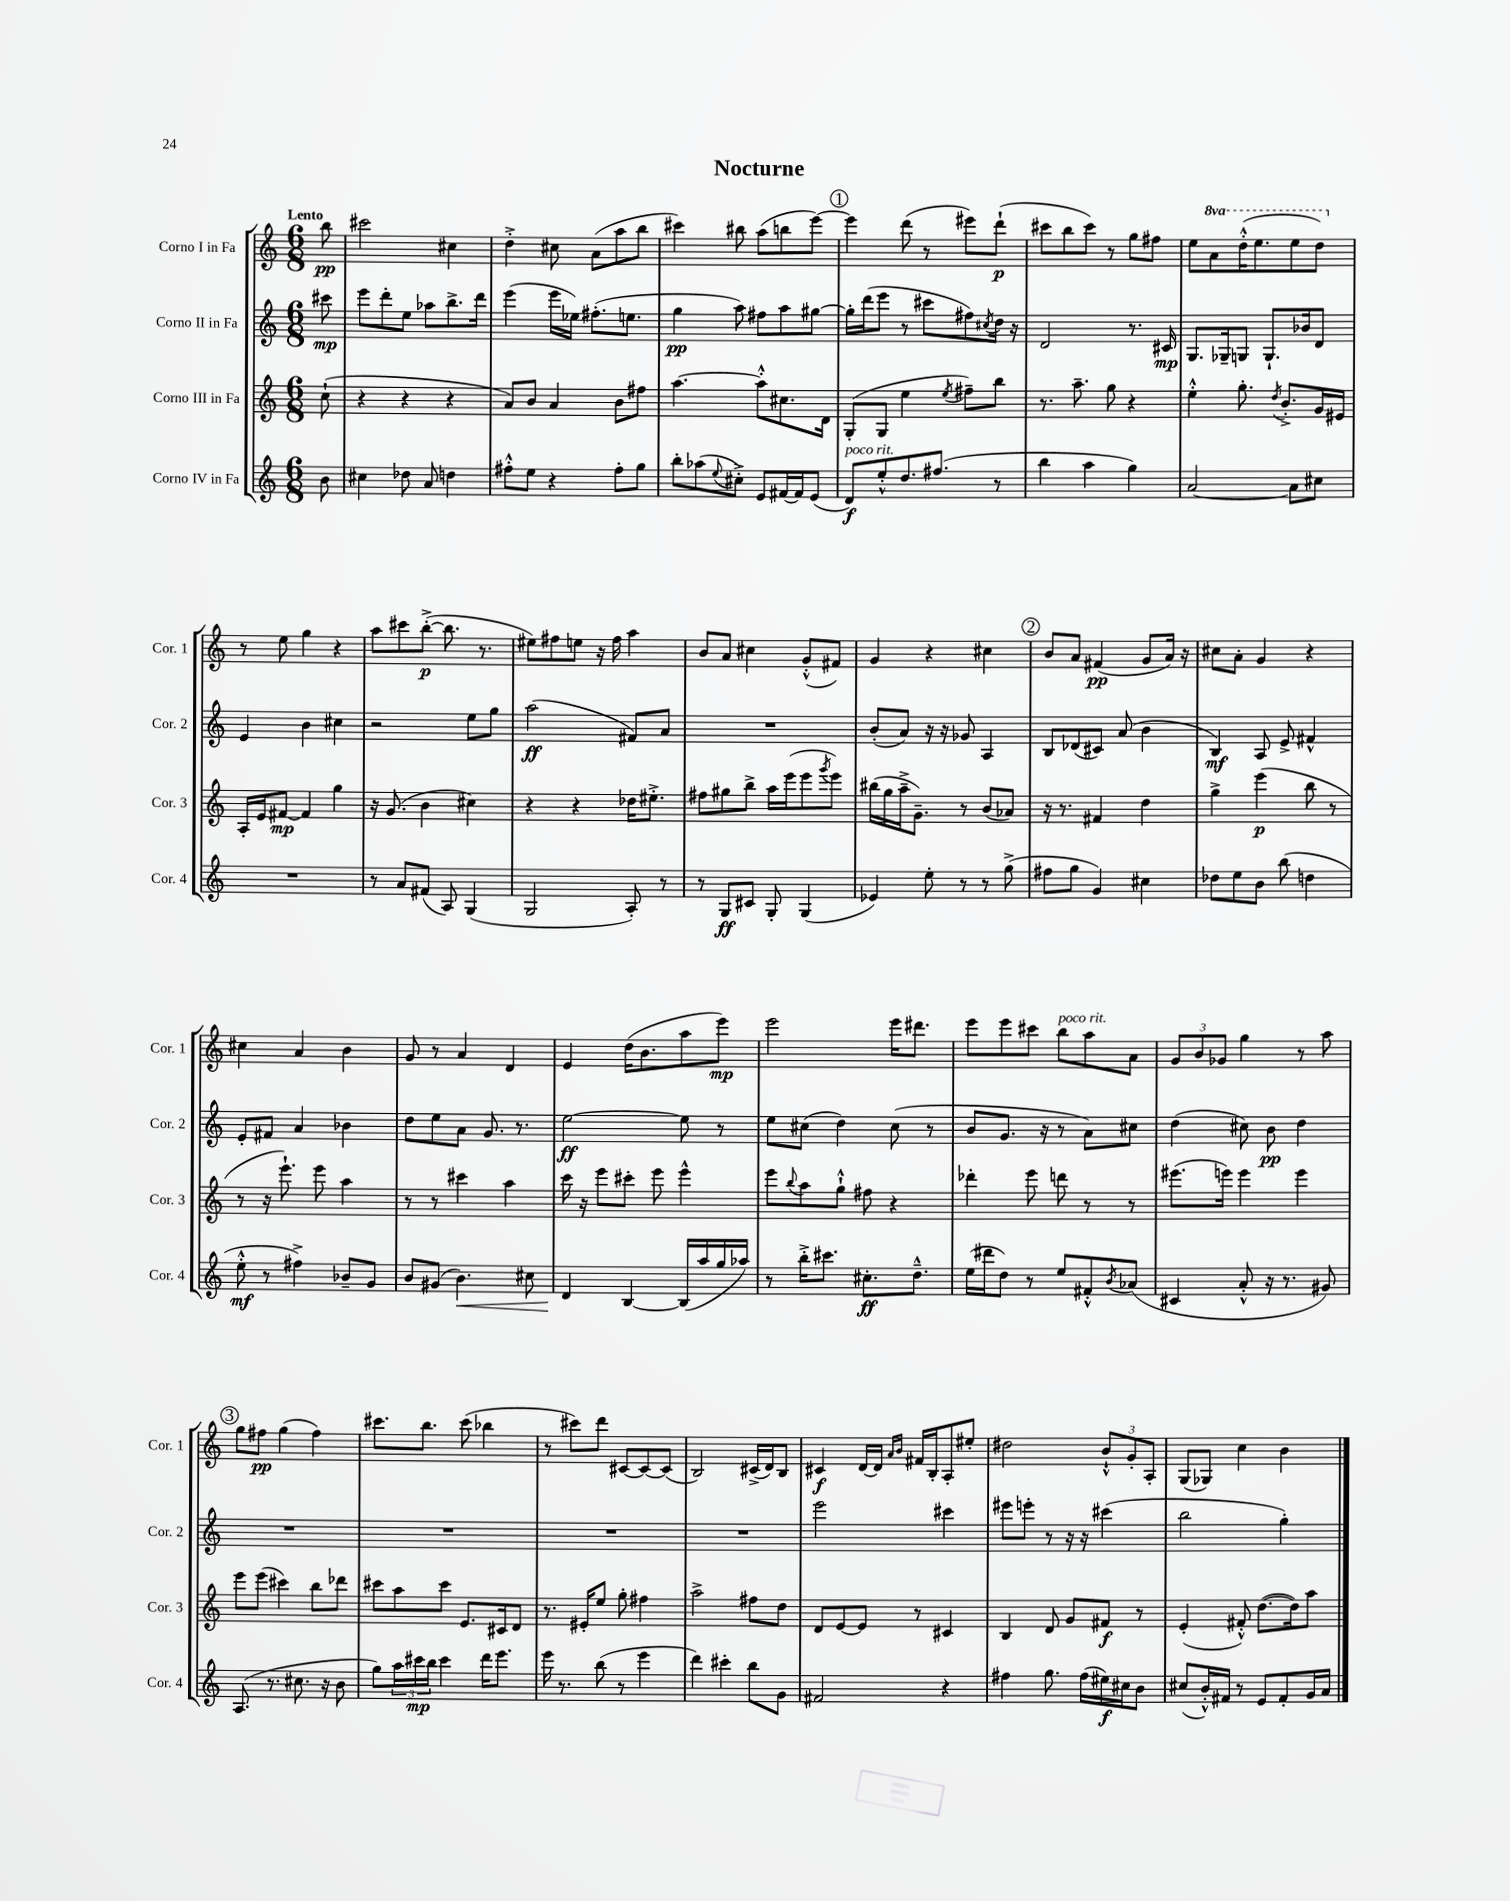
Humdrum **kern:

**kern	**dynam	**kern	**dynam	**kern	**dynam	**kern	**dynam
*part4	*part4	*part3	*part3	*part2	*part2	*part1	*part1
*staff4	*staff4	*staff3	*staff3	*staff2	*staff2	*staff1	*staff1
*I"Corno IV in Fa	*	*I"Corno III in Fa	*	*I"Corno II in Fa	*	*I"Corno I in Fa	*
*I'Cor. 4	*	*I'Cor. 3	*	*I'Cor. 2	*	*I'Cor. 1	*
*clefG2	*	*clefG2	*	*clefG2	*	*clefG2	*
*k[]	*	*k[]	*	*k[]	*	*k[]	*
*M6/8	*	*M6/8	*	*M6/8	*	*M6/8	*
=	=	=	=	=	=	=	=
!	!	!	!	!	!	!LO:TX:a:B:t=Lento	!
8b\	.	(8cc`\	.	8ccc#X\	mp	8bb\	pp
=1	=1	=1	=1	=1	=1	=1	=1
4cc#X\	.	4r	.	8eee\L	.	2ccc#X\	.
.	.	.	.	8ddd'\	.	.	.
8dd-X\	.	4r	.	8ee\J	.	.	.
8a/	.	.	.	8aa-X\L	.	.	.
4ddn\	.	4r	.	8.bb^\	.	4cc#X\	.
.	.	.	.	16ddd\Jk	.	.	.
=2	=2	=2	=2	=2	=2	=2	=2
8ff#X'^^\L	.	8a/L)	.	(4eee\	.	4dd'^\	.
8ee\J	.	8b/J	.	.	.	.	.
4r	.	4a/	.	16eee\LL	.	8cc#X\	.
.	.	.	.	16ee-X\JJ)	.	.	.
.	.	.	.	(8.ff#X'\L	.	(8a\L	.
8ff#'\L	.	8b\L	.	.	.	8aa\	.
.	.	.	.	8.een\J	.	.	.
8gg\J	.	8ff#X\J	.	.	.	8bb\J	.
=3	=3	=3	=3	=3	=3	=3	=3
8bb'\L	.	[4.aa\	.	4gg\	pp	4ccc#X\)	.
(8aa-X\	.	.	.	.	.	.	.
8qqee/	.	.	.	.	.	.	.
8cc#X'^\J)	.	.	.	8aa\)	.	8bb#X\	.
8e/L	.	8aa'^^\L]	.	8ff#X\L	.	(8aa\L	.
[16f#X/L	.	8.cc#X\	.	8aa\	.	8bbn\	.
16f#/J]	.	.	.	.	.	.	.
(8e/J	.	.	.	[8gg#X\J	.	[8eee\J)	.
.	.	16d\Jk	.	.	.	.	.
!!LO:REH:place=s1:t=1
=4	=4	=4	=4	=4	=4	=4	=4
!LO:TX:a:i:t=poco rit.	!	!	!	!	!	!	!
8d/L)	f	(8G'/L	.	16gg#'\LL]	.	4eee\]	.
.	.	.	.	(16ddd\J	.	.	.
8ee'^^/	.	8G/J	.	8eee\J	.	.	.
8.dd/	.	4ee\	.	8r	.	(8ddd\	.
.	.	.	.	8ccc#X\L	.	8r	.
(8.ff#X/J	.	.	.	.	.	.	.
.	.	8qee/	.	.	.	.	.
.	.	8ff#X~\L)	.	8ff#X\)	.	8eee#X\L)	.
.	.	.	.	8qcc#X/	.	.	.
8r	.	8bb\J	.	16dd\Jk	.	(8ddd`\J	p
.	.	.	.	16r	.	.	.
=5	=5	=5	=5	=5	=5	=5	=5
4bb\	.	8.r	.	2d/	.	8ccc#X\L	.
.	.	.	.	.	.	8bb\	.
.	.	8.aa~\	.	.	.	.	.
4aa\	.	.	.	.	.	8ccc#\J)	.
.	.	8gg\	.	.	.	8r	.
4gg\)	.	4r	.	8.r	.	8gg\L	.
.	.	.	.	.	.	8ff#X\J	.
.	.	.	.	16c#X/	mp	.	.
=6	=6	=6	=6	=6	=6	=6	=6
[2a/	.	4ee'^^\	.	8.G/L	.	8ee\L	.
*	*	*	*	*	*	*8va	*
.	.	.	.	.	.	8aa\	.
.	.	.	.	16G-X~/k	.	.	.
.	.	8.gg'\	.	8Gn/J	.	(16ddd'^^\K	.
.	.	.	.	.	.	8.eee\	.
.	.	.	.	8.G`/L	.	.	.
.	.	8qdd/	.	.	.	.	.
.	.	8.b'^/L	.	.	.	.	.
8a\L]	.	.	.	.	.	8eee\	.
.	.	.	.	16b-X/k	.	.	.
8cc#X\J	.	16g/L	.	8d/J	.	8ddd\J)	.
.	.	16e#X/JJ	.	.	.	.	.
!!LO:LB:g=z
=7	=7	=7	=7	=7	=7	=7	=7
*	*	*	*	*	*	*X8va	*
2.r	.	16A'/LL	.	4e/	.	8r	.
.	.	16e/J	.	.	.	.	.
.	.	[8f#X/J	mp	.	.	8ee\	.
.	.	4f#/]	.	4b\	.	4gg\	.
.	.	4gg\	.	4cc#X\	.	4r	.
=8	=8	=8	=8	=8	=8	=8	=8
8r	.	16r	.	2r	.	8aa\L	.
.	.	(8.g/	.	.	.	.	.
8a/L	.	.	.	.	.	8ccc#X\	.
(8f#X/J	.	4b\	.	.	.	([8bb'^\J	p
8A/)	.	.	.	.	.	8.bb\]	.
(4G/	.	4cc#X\)	.	8ee\L	.	.	.
.	.	.	.	.	.	8.r	.
.	.	.	.	8gg\J	.	.	.
=9	=9	=9	=9	=9	=9	=9	=9
2G/	.	4r	.	(2aa\	ff	8ee#X\L)	.
.	.	.	.	.	.	8ff#X\	.
.	.	4r	.	.	.	8een\J	.
.	.	.	.	.	.	16r	.
.	.	.	.	.	.	16ff#\	.
8A'/)	.	16dd-X\KL	.	8f#X/L)	.	4aa\	.
.	.	8.ee#X'^\J	.	.	.	.	.
8r	.	.	.	8a/J	.	.	.
=10	=10	=10	=10	=10	=10	=10	=10
8r	.	8ff#X\L	.	2.r	.	8b/L	.
8G/L	ff	8gg#X\	.	.	.	8a/J	.
8c#X/J	.	8bb^\J	.	.	.	4cc#X\	.
8G'/	.	16aa\LL	.	.	.	.	.
.	.	(16eee\J	.	.	.	.	.
(4G/	.	8eee\	.	.	.	(8g'^^/L	.
.	.	8qggg/	.	.	.	.	.
.	.	8eee\J)	.	.	.	8f#X/J)	.
=11	=11	=11	=11	=11	=11	=11	=11
4e-X/)	.	(16bb#X\LL	.	(8b'/L	.	4g/	.
.	.	16gg\	.	.	.	.	.
.	.	16aa~^\J	.	8a/J)	.	.	.
.	.	8.g~\J)	.	.	.	.	.
8ee'\	.	.	.	16r	.	4r	.
.	.	.	.	16r	.	.	.
8r	.	8r	.	8g-X/	.	.	.
8r	.	(8b/L	.	4A/	.	4cc#X\	.
(8gg^\	.	8a-X/J)	.	.	.	.	.
!!LO:REH:place=s1:t=2
=12	=12	=12	=12	=12	=12	=12	=12
8ff#X\L	.	16r	.	8B/L	.	8b/L	.
.	.	8.r	.	.	.	.	.
8gg\J	.	.	.	(8d-X/	.	8a/J	.
4g/)	.	4f#X/	.	8c#X/J)	.	(4f#X/	pp
.	.	.	.	(8a/	.	.	.
4cc#X\	.	4dd\	.	4b\	.	8g/L	.
.	.	.	.	.	.	16a/Jk)	.
.	.	.	.	.	.	16r	.
=13	=13	=13	=13	=13	=13	=13	=13
8dd-X\L	.	4gg^\	.	4B/)	mf	8cc#X\L	.
8ee\	.	.	.	.	.	8a'\J	.
8b\J	.	(4eee\	p	8A/	.	4g/	.
(8bb\	.	.	.	8e^/	.	.	.
4ddn\	.	8bb\	.	4f#X^^/	.	4r	.
.	.	8r	.	.	.	.	.
!!LO:LB:g=z
=14	=14	=14	=14	=14	=14	=14	=14
8ee'^^\	mf	8r	.	8e'/L	.	4cc#X\	.
8r	.	16r	.	8f#X/J	.	.	.
.	.	8.eee`\)	.	.	.	.	.
4ff#X^\)	.	.	.	4a/	.	4a/	.
.	.	8eee\	.	.	.	.	.
8b-X~/L	.	4aa\	.	4b-X\	.	4b\	.
8g/J	.	.	.	.	.	.	.
=15	=15	=15	=15	=15	=15	=15	=15
8b/L	.	8r	.	8dd\L	.	8g/	.
(8g#X/J	.	8r	.	8ee\	.	8r	.
!	!LO:HP:b	!	!	!	!	!	!
4.b\)	<	4ccc#X\	.	8a\J	.	4a/	.
.	.	.	.	8.g/	.	.	.
.	.	4aa\	.	.	.	4d/	.
.	.	.	.	8.r	.	.	.
8cc#X\	.	.	.	.	.	.	.
=16	=16	=16	=16	=16	=16	=16	=16
4d/	.	16ccc\	.	[2ee\	ff	4e/	.
.	.	16r	.	.	.	.	.
.	.	8eee\L	.	.	.	.	.
[4B/	[	8ccc#X'\J	.	.	.	(16dd\KL	.
.	.	.	.	.	.	8.b\	.
.	.	8eee\	.	.	.	.	.
(16B/LL]	.	4eee^^\	.	8ee\]	.	8aa\	.
16aa/	.	.	.	.	.	.	.
16gg/	.	.	.	8r	.	8eee\J)	mp
16aa-X/JJ)	.	.	.	.	.	.	.
=17	=17	=17	=17	=17	=17	=17	=17
8r	.	8eee\L	.	8ee\L	.	2eee\	.
.	.	8qqbb/	.	.	.	.	.
16bb'^\KL	.	8aa\	.	(8cc#X\J	.	.	.
8.ccc#X\J	.	.	.	.	.	.	.
.	.	8gg`^^\J	.	4dd\)	.	.	.
8.cc#X'\L	ff	8ff#X\	.	.	.	.	.
.	.	4r	.	(8cc#\	.	16eee\KL	.
8.dd~^^\J	.	.	.	.	.	8.ddd#X\J	.
.	.	.	.	8r	.	.	.
=18	=18	=18	=18	=18	=18	=18	=18
(16ee\LL	.	4ddd-X'\	.	8b/L	.	8eee\L	.
16ddd#X\J	.	.	.	.	.	.	.
8dd\J)	.	.	.	8.g/J	.	8eee\	.
8r	.	8eee\	.	.	.	8ccc#X\J	.
.	.	.	.	16r	.	.	.
!	!	!	!	!	!	!LO:TX:a:i:t=poco rit.	!
8ee/L	.	8dddn\	.	8r	.	8bb\L	.
8f#X'^^/	.	8r	.	8a\L)	.	8aa\	.
8qb/	.	.	.	.	.	.	.
(8a-X/J	.	8r	.	8cc#X\J	.	8a\J	.
=19	=19	=19	=19	=19	=19	=19	=19
4c#X/	.	(8.eee#X\L	.	(4dd\	.	12g/L	.
.	.	.	.	.	.	12b/	.
.	.	.	.	.	.	12g-X/J	.
.	.	16eeen\Jk)	.	.	.	.	.
8a'^^/	.	4eee\	.	8cc#X\)	.	4gg\	.
16r	.	.	.	8b\	pp	.	.
8.r	.	.	.	.	.	.	.
.	.	4eee\	.	4dd\	.	8r	.
8g#X/)	.	.	.	.	.	8aa\	.
!!LO:LB:g=z
!!LO:REH:place=s1:t=3
=20	=20	=20	=20	=20	=20	=20	=20
(8.A/	.	8eee\L	.	2.r	.	8gg\L	.
.	.	(8eee\J	.	.	.	8ff#X\J	pp
8.r	.	.	.	.	.	.	.
.	.	4ccc#X\)	.	.	.	(4gg\	.
8.cc#X\	.	.	.	.	.	.	.
.	.	8bb\L	.	.	.	4ff#\)	.
16r	.	.	.	.	.	.	.
8b\	.	8ddd-X\J	.	.	.	.	.
=21	=21	=21	=21	=21	=21	=21	=21
8gg\L)	.	8ccc#X\L	.	2.r	.	8.ccc#X\L	.
24aa\L	.	8aa\	.	.	.	.	.
24ccc#X\	mp	.	.	.	.	.	.
.	.	.	.	.	.	8.bb\J	.
24bb\JJ	.	.	.	.	.	.	.
4ccc#\	.	8ccc#\J	.	.	.	.	.
.	.	8.e/L	.	.	.	(8ccc#\	.
16ddd\KL	.	.	.	.	.	4bb-X\	.
8.eee\J	.	16c#X/k	.	.	.	.	.
.	.	8d/J	.	.	.	.	.
=22	=22	=22	=22	=22	=22	=22	=22
16eee\	.	8.r	.	2.r	.	8r	.
8.r	.	.	.	.	.	.	.
.	.	.	.	.	.	8ccc#X\L)	.
.	.	16e#X'/KL	.	.	.	.	.
(8bb\	.	8ee/J	.	.	.	8ddd\J	.
8r	.	8gg'\	.	.	.	[8c#X/L	.
4eee\	.	4ff#X\	.	.	.	8c#/_	.
.	.	.	.	.	.	(8c#/J]	.
=23	=23	=23	=23	=23	=23	=23	=23
4ddd\)	.	2aa^\	.	2.r	.	2B/)	.
4ccc#X'\	.	.	.	.	.	.	.
8bb\L	.	8ff#X\L	.	.	.	(16c#X^/LL	.
.	.	.	.	.	.	16d/J)	.
8g\J	.	8dd\J	.	.	.	8B/J	.
=24	=24	=24	=24	=24	=24	=24	=24
2f#X/	.	8d/L	.	2eee\	.	4c#X/	f
.	.	[8e/	.	.	.	.	.
.	.	8e/J]	.	.	.	[16d/LL	.
.	.	.	.	.	.	16d/JJ]	.
.	.	.	.	.	.	16qqa/LL	.
.	.	.	.	.	.	16qqb/JJ	.
.	.	8r	.	.	.	16f#X/LL	.
.	.	.	.	.	.	16B'/J	.
4r	.	4c#X/	.	4ccc#X\	.	8A'/	.
.	.	.	.	.	.	8ee#X'/J	.
=25	=25	=25	=25	=25	=25	=25	=25
4ff#X\	.	4B/	.	8eee#X\L	.	2dd#X\	.
.	.	.	.	8eeen'\J	.	.	.
8.gg\	.	8d/	.	8r	.	.	.
.	.	8g/L	.	16r	.	.	.
(16ff#\LL	.	.	.	16r	.	.	.
16ee#X\)	f	8f#X/J	f	(4ccc#X\	.	12b`^^/L	.
16cc#X\J	.	.	.	.	.	.	.
.	.	.	.	.	.	12g'/	.
8b\J	.	8r	.	.	.	.	.
.	.	.	.	.	.	12A'/J	.
=26	=26	=26	=26	=26	=26	=26	=26
(8cc#X/L	.	(4e'/	.	2bb\	.	(8G/L	.
16b'^^/L)	.	.	.	.	.	8G-X/J)	.
16f#X/JJ	.	.	.	.	.	.	.
8r	.	8f#X'^^/)	.	.	.	4cc\	.
8e/L	.	([8.dd\L	.	.	.	.	.
8f#'/	.	.	.	4gg'\)	.	4b\	.
.	.	16dd\k])	.	.	.	.	.
16g/L	.	8aa\J	.	.	.	.	.
16a/JJ	.	.	.	.	.	.	.
==	==	==	==	==	==	==	==
*-	*-	*-	*-	*-	*-	*-	*-
